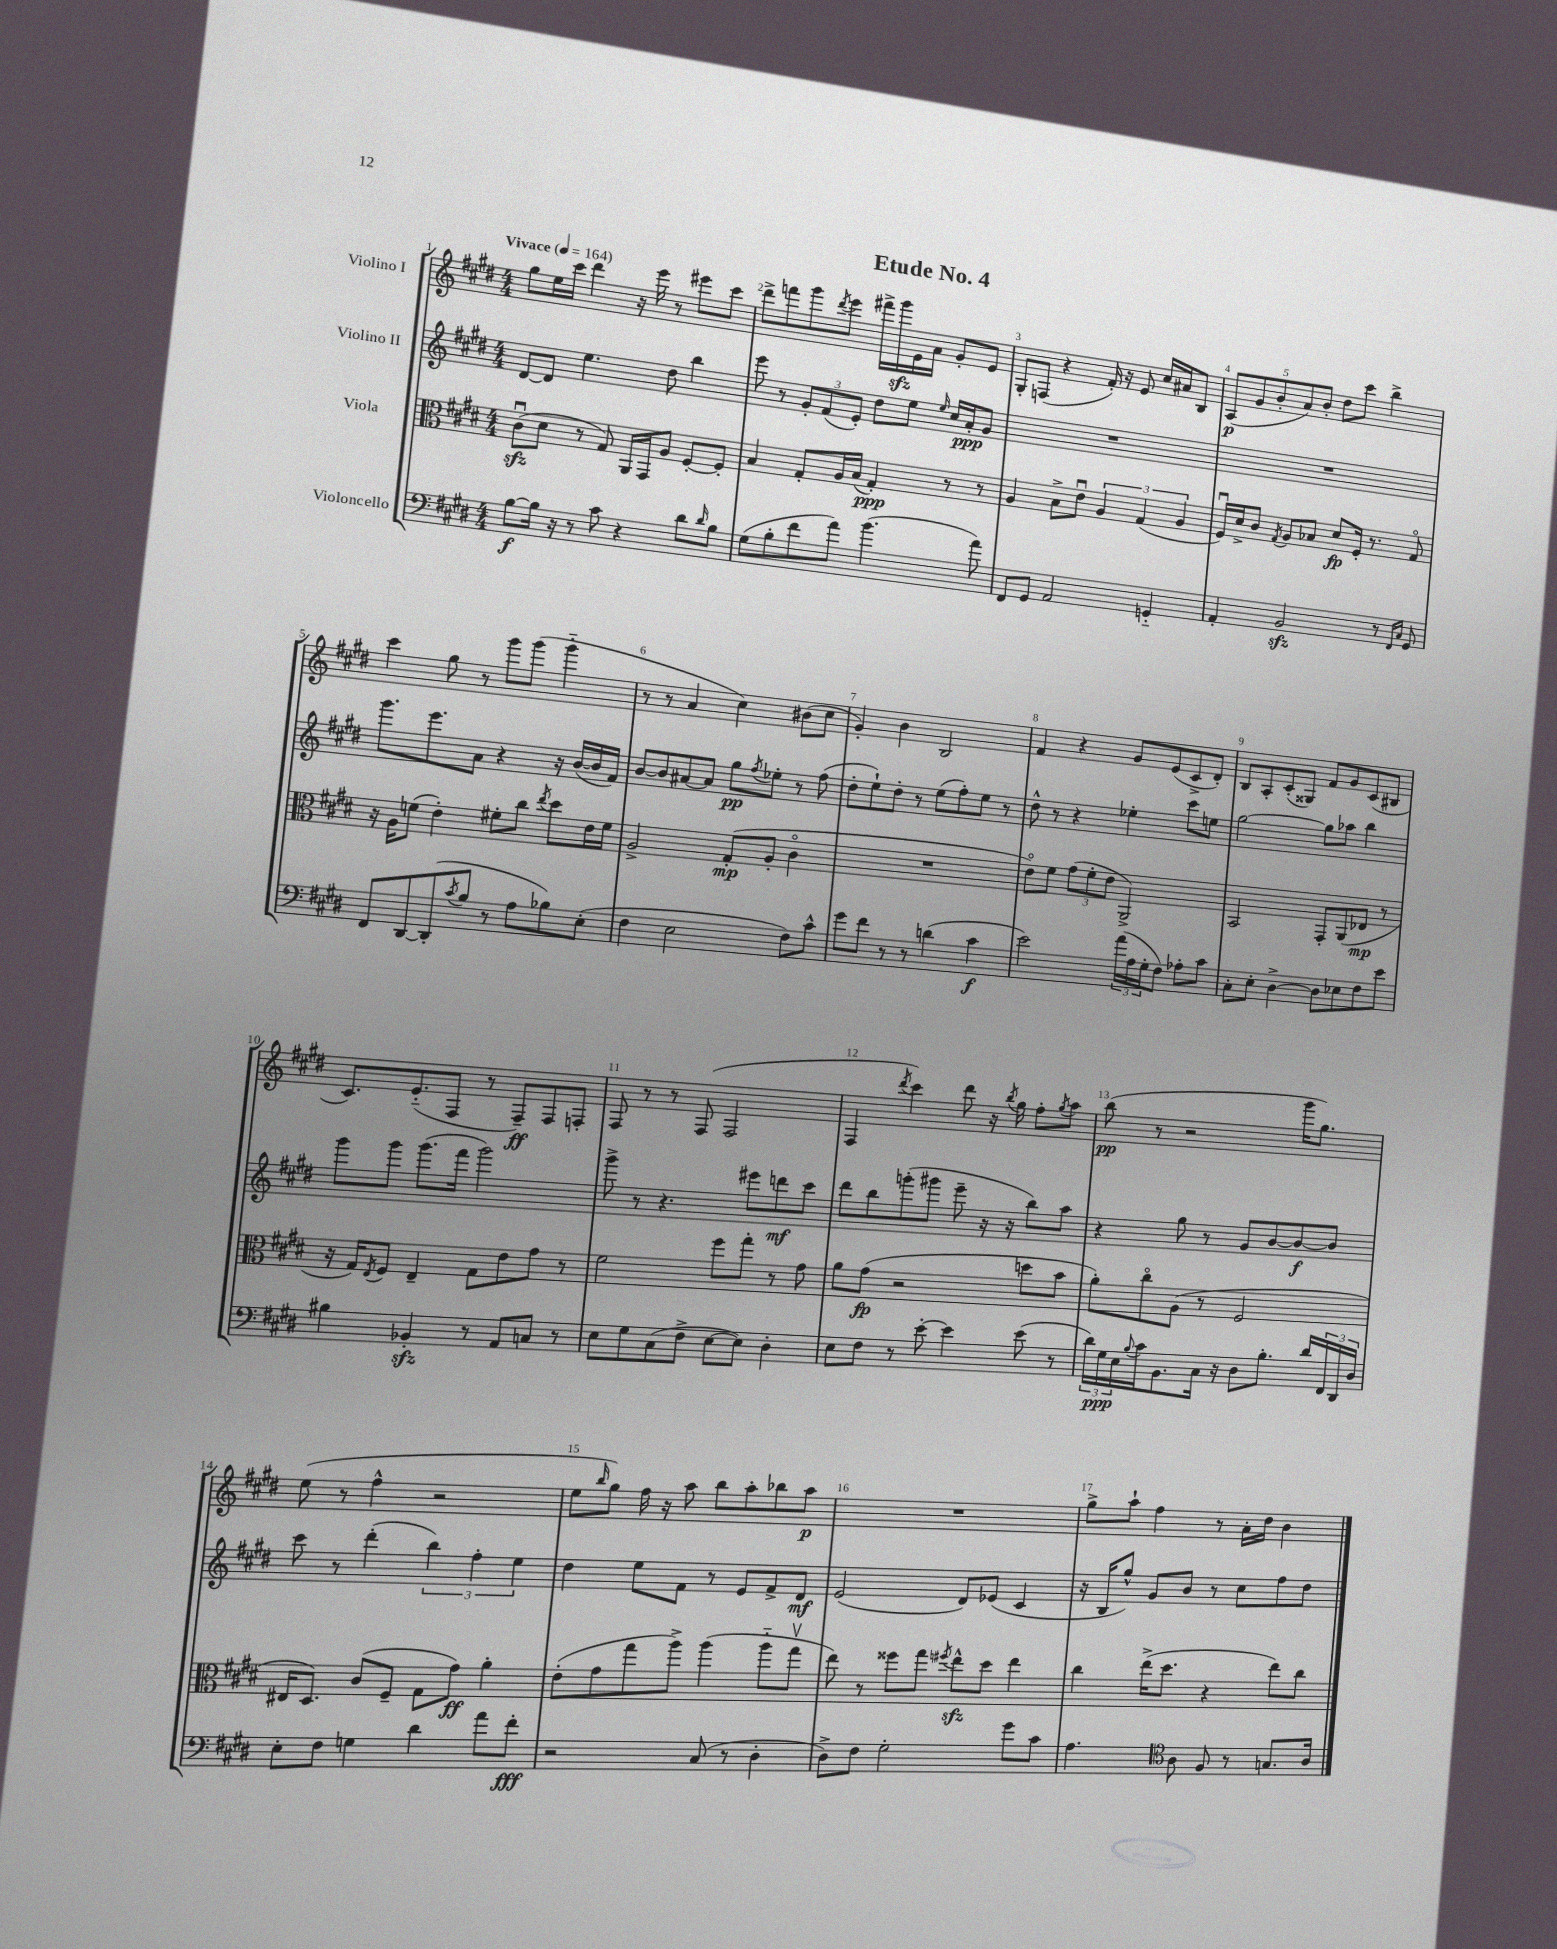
\header { title = "Etude No. 4" }
<<
\new StaffGroup <<
\new Staff = "s0" \with { instrumentName = "Violino I" } {
    \clef treble \key e \major \numericTimeSignature \time 4/4 \tempo "Vivace" 4 = 164
    gis''8 e''16 cis'''16 dis'''4 r16 e'''16 r8 eis'''8 cis'''8 |
    dis'''8-> f'''8 gis'''8 \acciaccatura { dis'''8 } e'''8 fis'''16-> gis'''16\sfz e'16 a'16 gis'8-. e'8 |
    gis8-. f8( r4 fis'16-.) r16 e'8 cis''16 ais'16 b8 |
    \tuplet 5/4 { a8\p( gis'8 b'8-. a'8) b'8-. } dis''8 cis'''8 b''4-> |
    cis'''4 gis''8 r8 gis'''8 gis'''8( gis'''4-_ |
    r8 r8 a'4 cis''4) bis'8( cis''8 |
    gis'4-.) b'4 b2 |
    fis'4 r4 gis'8 e'8( cis'8-> dis'8-.) |
    b8 a8-. cis'8-.( gisis8) fis'8 gis'8 cis'8( bis8 |
    cis'8.) e'8.-_( fis8 r8 fis8--\ff) fis8 f8-. |
    fis8 r8 r8 fis8( fis2 |
    fis4 \acciaccatura { dis'''8 } cis'''4) dis'''8 r16 \acciaccatura { b''8 } gis''16 fis''8-. \acciaccatura { gis''8 } a''8 |
    b''8\pp( r8 r2 gis'''16 gis''8.) |
    e''8( r8 fis''4-^ r2 |
    e''8 \grace { b''16 } gis''8) fis''16 r16 a''8 b''8 a''8-. bes''8 a''8\p |
    R1 |
    gis''8-> a''8-! fis''4 r8 a'16-. dis''16 b'4 \bar "|." |
}
\new Staff = "s1" \with { instrumentName = "Violino II" } {
    \clef treble \key e \major \numericTimeSignature \time 4/4
    dis'8~ dis'8 e''4. dis''8 b''4 |
    e'''8 r8 \tuplet 3/2 { gis'8-. fis'8( e'8-.) } dis''8 e''8 \grace { e''16 } cis''16 a'16-.\ppp gis'8 |
    R1 |
    R1 |
    gis'''8. e'''8. a'8 r4 r16 b'16~( b'16 fis'16) |
    b'8~ b'8 ais'8~ ais'8 gis''8\pp \acciaccatura { fis''8 } ees''8-. r8 fis''8( |
    dis''8-. e''8-!) dis''8-. r8 e''8( fis''8-.) e''8 r8 |
    dis''8-^ r8 r4 ees''4-. cis'''8 e''8 |
    gis''2~ gis''8 aes''8 b''4 |
    gis'''8 gis'''8 gis'''8.( fis'''16 gis'''2) |
    gis'''8-> r8 r4. eis'''8 d'''8\mf cis'''8 |
    dis'''8 b''8 g'''8-.( gis'''8 e'''8-- r16 r16 b''8) a''8 |
    r4 gis''8 r8 gis'8 b'8~ b'8~\f b'8 |
    cis'''8 r8 dis'''4-.( \tuplet 3/2 { b''4) fis''4-. e''4 } |
    dis''4 e''8 fis'8 r8 e'8 fis'8-> dis'8\mf |
    e'2( dis'8) ees'8( cis'4 |
    r16 b16 gis''8-^) gis'8 b'8 r8 cis''8 fis''8 dis''8 \bar "|." |
}
\new Staff = "s2" \with { instrumentName = "Viola" } {
    \clef alto \key e \major \numericTimeSignature \time 4/4
    cis'8\downbow\sfz( dis'8 r8 gis8) a,16 gis,16 a8 fis8~-. fis8-. |
    b4 gis8-. a16 b16( gis4-.\ppp) r8 r8 |
    a4 b8-> e'8\downbow \tuplet 3/2 { a4 gis4( a4 } |
    fis16\downbow) dis'16-> cis'8 \acciaccatura { gis8 } a8 bes8 dis'8\fp fis16-. r8. gis8\flageolet |
    r16 a16 f'8( e'4-.) fis'8-. cis''8 \acciaccatura { e''8 } dis''8 e'16 fis'16 |
    a2-> gis8-.\mp( a8-. cis'4\flageolet |
    R1 |
    e'8\flageolet) fis'8 \tuplet 3/2 { gis'8( fis'8-. e'8 } a,2->) |
    b,2 gis,8-. a,8( ees8\mp r8 |
    r16 gis16) \acciaccatura { e8 } fis8 e4-- gis8 e'8 gis'8 r8 |
    fis'2 fis''8 gis''8-. r8 gis'8 |
    a'8 gis'8\fp( r2 d''8 b'8 |
    a'8-.) cis''8\flageolet a8( r8 fis2 |
    eis16 dis8.) cis'8( fis8-- gis8 gis'8\ff) a'4-. |
    e'8-.( gis'8 gis''8 a''8->) a''4( a''8-_ gis''8\upbow |
    e''8) r8 fisis''8 gis''8 \acciaccatura { fis''8 } e''8-^\sfz dis''8 e''4 |
    cis''4 e''16->( dis''8. r4 e''8) cis''8 \bar "|." |
}
\new Staff = "s3" \with { instrumentName = "Violoncello" } {
    \clef bass \key e \major \numericTimeSignature \time 4/4
    b8~\f b16 r16 r8 cis'8 r4 dis'8 \grace { dis'16 } b8 |
    gis8( b8-. fis'8 a'8) b'4.( a'8) |
    fis,8 gis,8 a,2 g,4-_ |
    a,4-. b,2\sfz r8 \grace { fis,16 cis16 } gis,8 |
    fis,8 dis,8~ dis,8-.( \acciaccatura { cis'8 } b8 r8 a8 bes8) e8-.( |
    fis4 e2 fis8) cis'8-^ |
    gis'8 fis'8 r8 r8 d'4( cis'4\f |
    e'2) \tuplet 3/2 { a'16( a16 gis16-. } fis8) aes8-. cis'8 |
    cis8-. e8-. dis4~-> dis8 ees8 fis8 e'8 |
    bis4 bes,4-.\sfz r8 a,8 c8 r8 |
    e8 gis8 cis8( fis8-> e8~ e8) dis4-. |
    e8 fis8 r8 e'8~-. e'4 e'8( r8 |
    \tuplet 3/2 { dis'16) gis16\ppp e16 } \appoggiatura { b8 } cis'16 b,8. cis16 r16 dis8 b8.-. dis'16 \tuplet 3/2 { fis,16 dis,16 dis16 } |
    e8-. fis8 g4 dis'4 a'8 fis'8-.\fff |
    r2 cis8( r8 dis4-. |
    dis8->) fis8 gis2-. gis'8 cis'8 |
    a4. \clef tenor a8 fis8 r8 g8. a16 \bar "|." |
}
>>
>>
\layout { \context { \Score \override BarNumber.break-visibility = ##(#f #t #t) barNumberVisibility = #all-bar-numbers-visible } }
